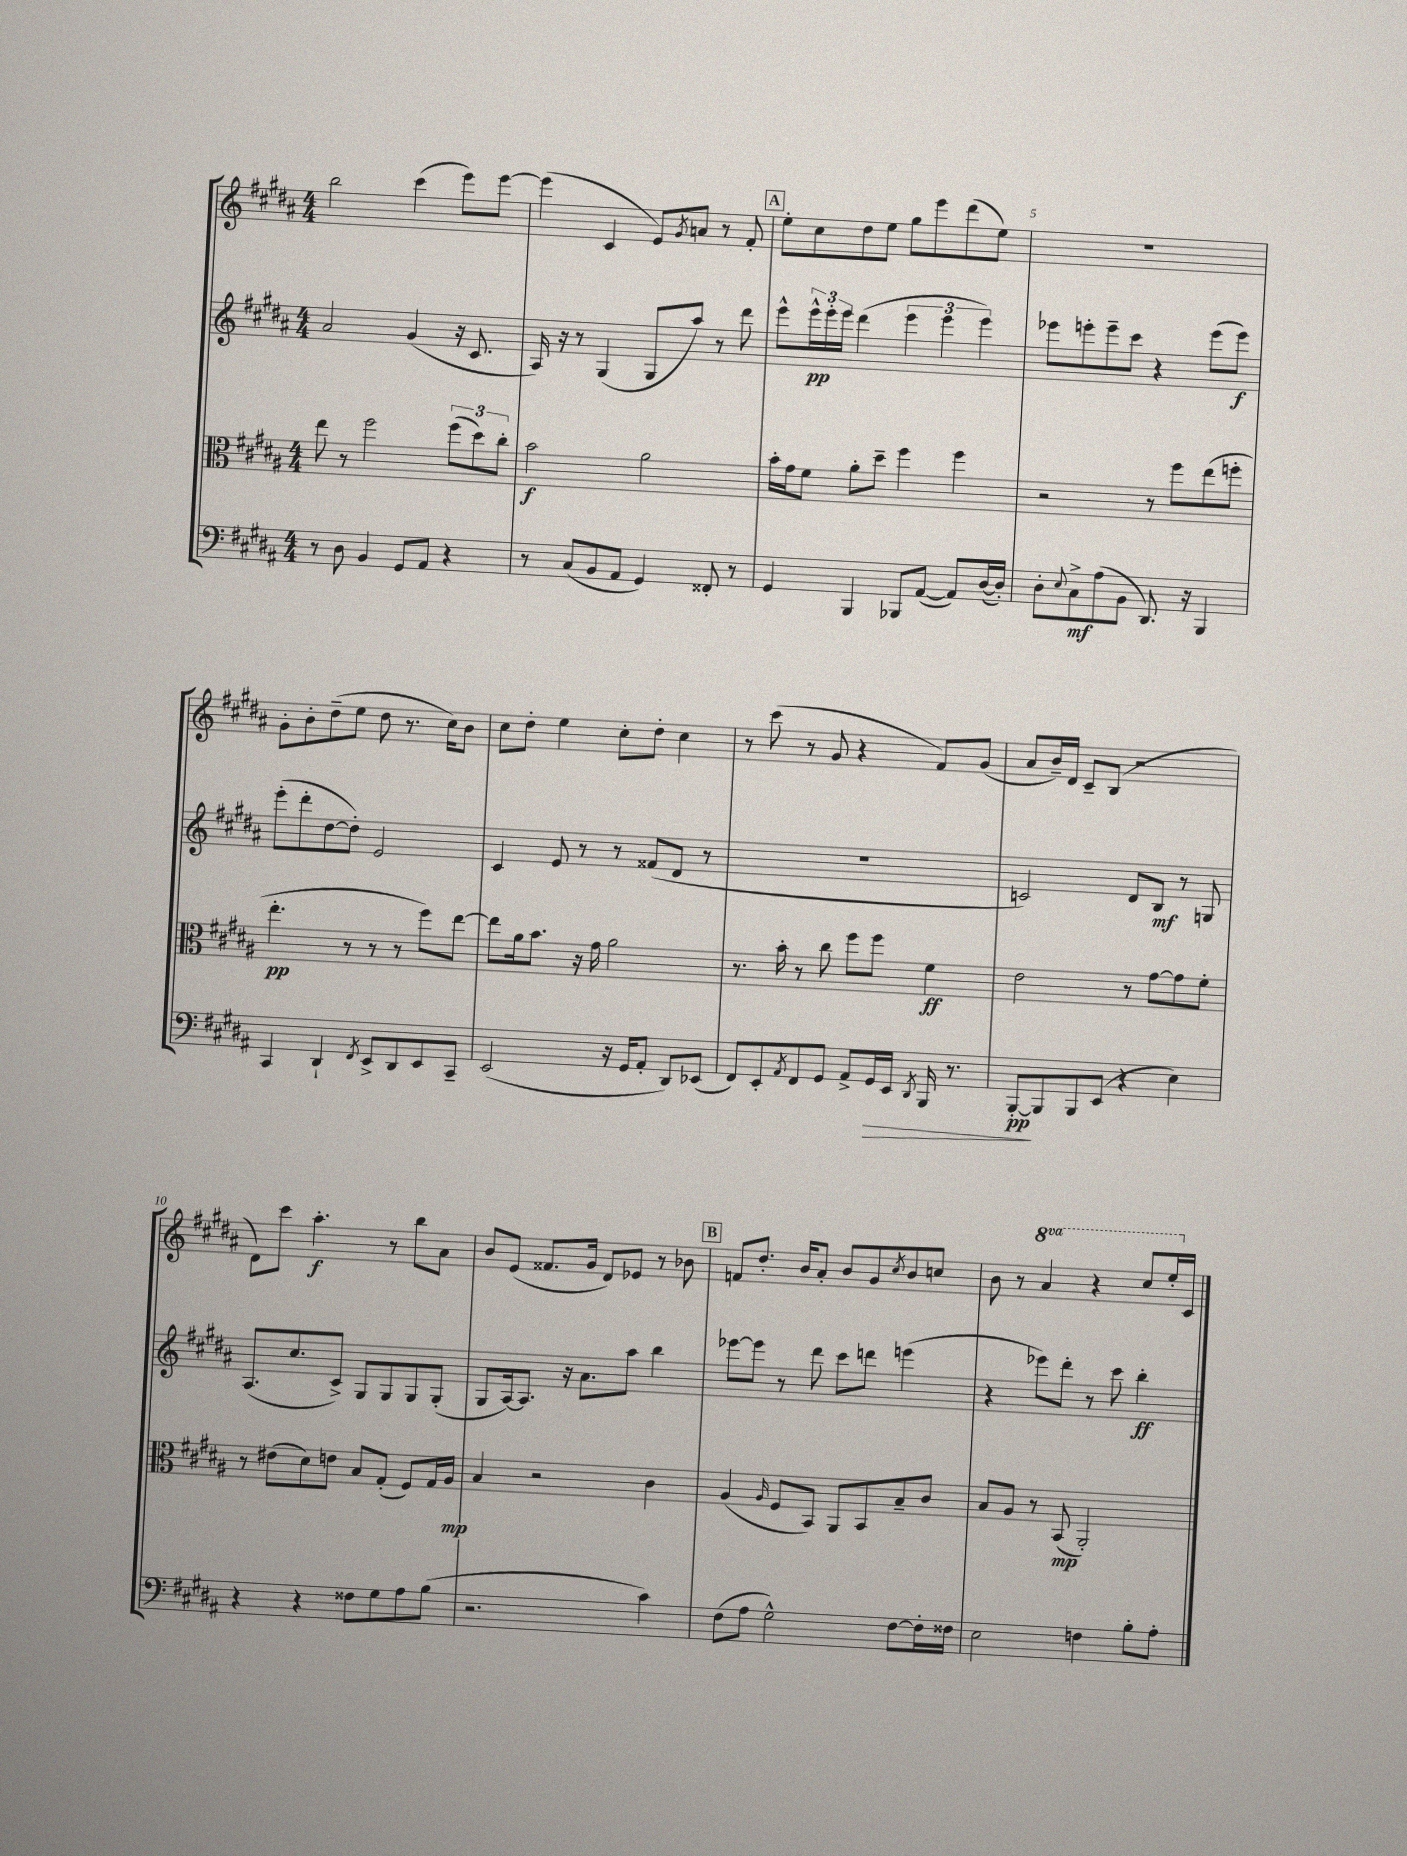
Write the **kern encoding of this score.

**kern	**dynam	**kern	**dynam	**kern	**dynam	**kern	**dynam
*part4	*part4	*part3	*part3	*part2	*part2	*part1	*part1
*staff4	*staff4	*staff3	*staff3	*staff2	*staff2	*staff1	*staff1
*clefF4	*	*clefC3	*	*clefG2	*	*clefG2	*
*k[f#c#g#d#a#]	*	*k[f#c#g#d#a#]	*	*k[f#c#g#d#a#]	*	*k[f#c#g#d#a#]	*
*M4/4	*	*M4/4	*	*M4/4	*	*M4/4	*
=2	=2	=2	=2	=2	=2	=2	=2
8r	.	8ee\	.	2a#/	.	2bb\	.
8D#\	.	8r	.	.	.	.	.
4BB/	.	2ff#\	.	.	.	.	.
8GG#/L	.	.	.	(4g#/	.	(4ccc#\	.
8AA#/J	.	.	.	.	.	.	.
4r	.	(12ff#\L	.	16r	.	8eee\L)	.
.	.	.	.	8.c#/	.	.	.
.	.	12dd#\)	.	.	.	.	.
.	.	.	.	.	.	[8eee\J	.
.	.	12cc#'\J	.	.	.	.	.
=3	=3	=3	=3	=3	=3	=3	=3
8r	.	2b\	f	16A#/)	.	(4eee\]	.
.	.	.	.	16r	.	.	.
(8C#/L	.	.	.	8r	.	.	.
8BB/	.	.	.	(4G#/	.	4c#/	.
8AA#/J	.	.	.	.	.	.	.
4GG#/)	.	2a#\	.	8G#/L	.	8e/L)	.
.	.	.	.	.	.	8qg#/	.
.	.	.	.	8aa#/J)	.	8an/J	.
8FF##X'/	.	.	.	8r	.	8r	.
8r	.	.	.	8ddd#\	.	8f#'/	.
!!LO:REH:place=s1:t=A
=4	=4	=4	=4	=4	=4	=4	=4
4GG#/	.	16b'\LL	.	8eee^^\L	.	8ee'\L	.
.	.	16g#\J	.	.	.	.	.
.	.	8f#\J	.	24eee^^\L	pp	8cc#\	.
.	.	.	.	24eee'\	.	.	.
.	.	.	.	24eee\JJ	.	.	.
4BBB/	.	8a#'\L	.	(4ddd#\	.	8dd#\	.
.	.	8dd#~\J	.	.	.	8ee\J	.
8BBB-X/L	.	4ff#\	.	6eee\	.	8gg#\L	.
([8AA#/J	.	.	.	.	.	8eee\	.
.	.	.	.	6eee\	.	.	.
8AA#/L])	.	4ff#\	.	.	.	(8ddd#\	.
.	.	.	.	6eee\)	.	.	.
([16D#/L	.	.	.	.	.	8ee\J)	.
16D#'/JJ])	.	.	.	.	.	.	.
=5	=5	=5	=5	=5	=5	=5	=5
8D#'\L	.	2r	.	8eee-X\L	.	1r	.
8qqE/	.	.	.	.	.	.	.
8C#^\	mf	.	.	8eeen'\	.	.	.
(8A#\	.	.	.	8eee~\	.	.	.
8BB\J	.	.	.	8ccc#\J	.	.	.
8.DD#/)	.	8r	.	4r	.	.	.
.	.	8ff#\L	.	.	.	.	.
16r	.	.	.	.	.	.	.
4BBB/	.	(8ee\	.	(8eee\L	.	.	.
.	.	8ffn'\J	.	8eee\J)	f	.	.
!!LO:LB:g=z
=6	=6	=6	=6	=6	=6	=6	=6
4CC#/	.	4.ee'\	pp	(8eee'\L	.	8g#'\L	.
.	.	.	.	8ddd#'\	.	8b'\	.
4DD#`/	.	.	.	[8dd#\	.	(8dd#~\	.
.	.	8r	.	8dd#'\J])	.	8ee\J	.
8qFF#/	.	.	.	.	.	.	.
8EE^/L	.	8r	.	2e/	.	8dd#\	.
8DD#/	.	8r	.	.	.	8.r	.
8EE/	.	8ff#\L)	.	.	.	.	.
.	.	.	.	.	.	16cc#\KL)	.
8CC#~/J	.	[8ee\J	.	.	.	8b\J	.
=7	=7	=7	=7	=7	=7	=7	=7
(2EE/	.	8ee\L]	.	4c#/	.	8cc#\L	.
.	.	16a#\k	.	.	.	8dd#'\J	.
.	.	8.b\J	.	.	.	.	.
.	.	.	.	8e/	.	4ee\	.
.	.	16r	.	8r	.	.	.
.	.	16g#\	.	.	.	.	.
16r	.	2a#\	.	8r	.	8cc#'\L	.
16GG#/KL	.	.	.	.	.	.	.
8AA#'/J	.	.	.	(8f##X/L	.	8dd#'\J	.
8DD#/L)	.	.	.	8d#/J	.	4cc#\	.
(8EE-X/J	.	.	.	8r	.	.	.
=8	=8	=8	=8	=8	=8	=8	=8
8FF#/L)	.	8.r	.	1r	.	8r	.
8EE'/	.	.	.	.	.	(8ccc#\	.
.	.	16b'\	.	.	.	.	.
8qAA#/	.	.	.	.	.	.	.
8FF#/	.	8r	.	.	.	8r	.
8GG#/J	.	8cc#\	.	.	.	8g#/	.
8AA#^/L	.	8ff#\L	.	.	.	4r	.
!	!LO:HP:b	!	!	!	!	!	!
16GG#/L	>	8ff#\J	.	.	.	.	.
16EE/JJ	.	.	.	.	.	.	.
8qDD#/	.	.	.	.	.	.	.
16BBB/	.	4f#\	ff	.	.	8f#/L)	.
8.r	.	.	.	.	.	.	.
.	.	.	.	.	.	(8g#/J	.
=9	=9	=9	=9	=9	=9	=9	=9
[8BBB'/L	pp	2e\	.	2cn/)	.	8a#/L	.
8BBB/]	]	.	.	.	.	16b~/L)	.
.	.	.	.	.	.	16d#/JJ	.
8BBB/	.	.	.	.	.	8c#~/L	.
(8EE/J	.	.	.	.	.	(8B/J	.
4r	.	8r	.	8d#/L	.	2r	.
.	.	[8g#\L	.	8B/J	mf	.	.
4E\)	.	8g#\]	.	8r	.	.	.
.	.	8f#'\J	.	8Gn/	.	.	.
!!LO:LB:g=z
=10	=10	=10	=10	=10	=10	=10	=10
4r	.	8r	.	(8.A#/L	.	8d#\L)	.
.	.	(8e#X\L	.	.	.	8ccc#\J	.
.	.	.	.	8.cc#/	.	.	.
4r	.	8d#\)	.	.	.	4.aa#'\	f
.	.	8en\J	.	8c#^/J)	.	.	.
8F##X\L	.	8B/L	.	8G#/L	.	.	.
8G#\	.	(8G#'/J	.	8G#/	.	8r	.
8A#\	.	8F#/L)	.	8G#/	.	8bb\L	.
(8B\J	.	16G#/L	.	(8G#'/J	.	8a#\J	.
.	.	16A#/JJ	mp	.	.	.	.
=11	=11	=11	=11	=11	=11	=11	=11
2.r	.	4B/	.	8G#/L	.	8b/L	.
.	.	.	.	[16A#/k)	.	(8e/J	.
.	.	.	.	8.A#/J]	.	.	.
.	.	2r	.	.	.	8.f##X/L	.
.	.	.	.	16r	.	.	.
.	.	.	.	8.a#\L	.	16g#/Jk	.
.	.	.	.	.	.	8d#/L)	.
.	.	.	.	8aa#\J	.	8e-X/J	.
4c#\)	.	4c#\	.	4bb\	.	8r	.
.	.	.	.	.	.	8b-X\	.
!!LO:REH:place=s1:t=B
=12	=12	=12	=12	=12	=12	=12	=12
(8F#\L	.	(4A#/	.	[8eee-X\L	.	8fn/L	.
8A#\J	.	.	.	8eee-\J]	.	8.dd#'/J	.
.	.	16qqA#/	.	.	.	.	.
2G#^^\)	.	8F#/L	.	8r	.	.	.
.	.	.	.	.	.	16b/KL	.
.	.	8BB/J)	.	8ddd#\	.	8a#'/J	.
.	.	8AA#/L	.	8ccc#\L	.	8b/L	.
.	.	8BB/	.	8dddn\J	.	8g#/	.
.	.	.	.	.	.	8qcc#/	.
[8F#\L	.	8B~/	.	(4eeen\	.	8b/	.
16F#'\L]	.	8c#/J	.	.	.	8ccn/J	.
16F##X\JJ	.	.	.	.	.	.	.
=13	=13	=13	=13	=13	=13	=13	=13
2E\	.	8B/L	.	4r	.	8b\	.
.	.	8A#/J	.	.	.	8r	.
*	*	*	*	*	*	*8va	*
.	.	8r	.	8eee-X\L)	.	4aa#/	.
.	.	(8BB/	mp	8ddd#'\J	.	.	.
4Fn\	.	2AA#'/)	.	8r	.	4r	.
.	.	.	.	8ccc#\	.	.	.
8B'\L	.	.	.	4bb'\	ff	8ccc#/L	.
8A#'\J	.	.	.	.	.	16eee'/L	.
*	*	*	*	*	*	*X8va	*
.	.	.	.	.	.	16c#/JJ	.
==	==	==	==	==	==	==	==
*-	*-	*-	*-	*-	*-	*-	*-
